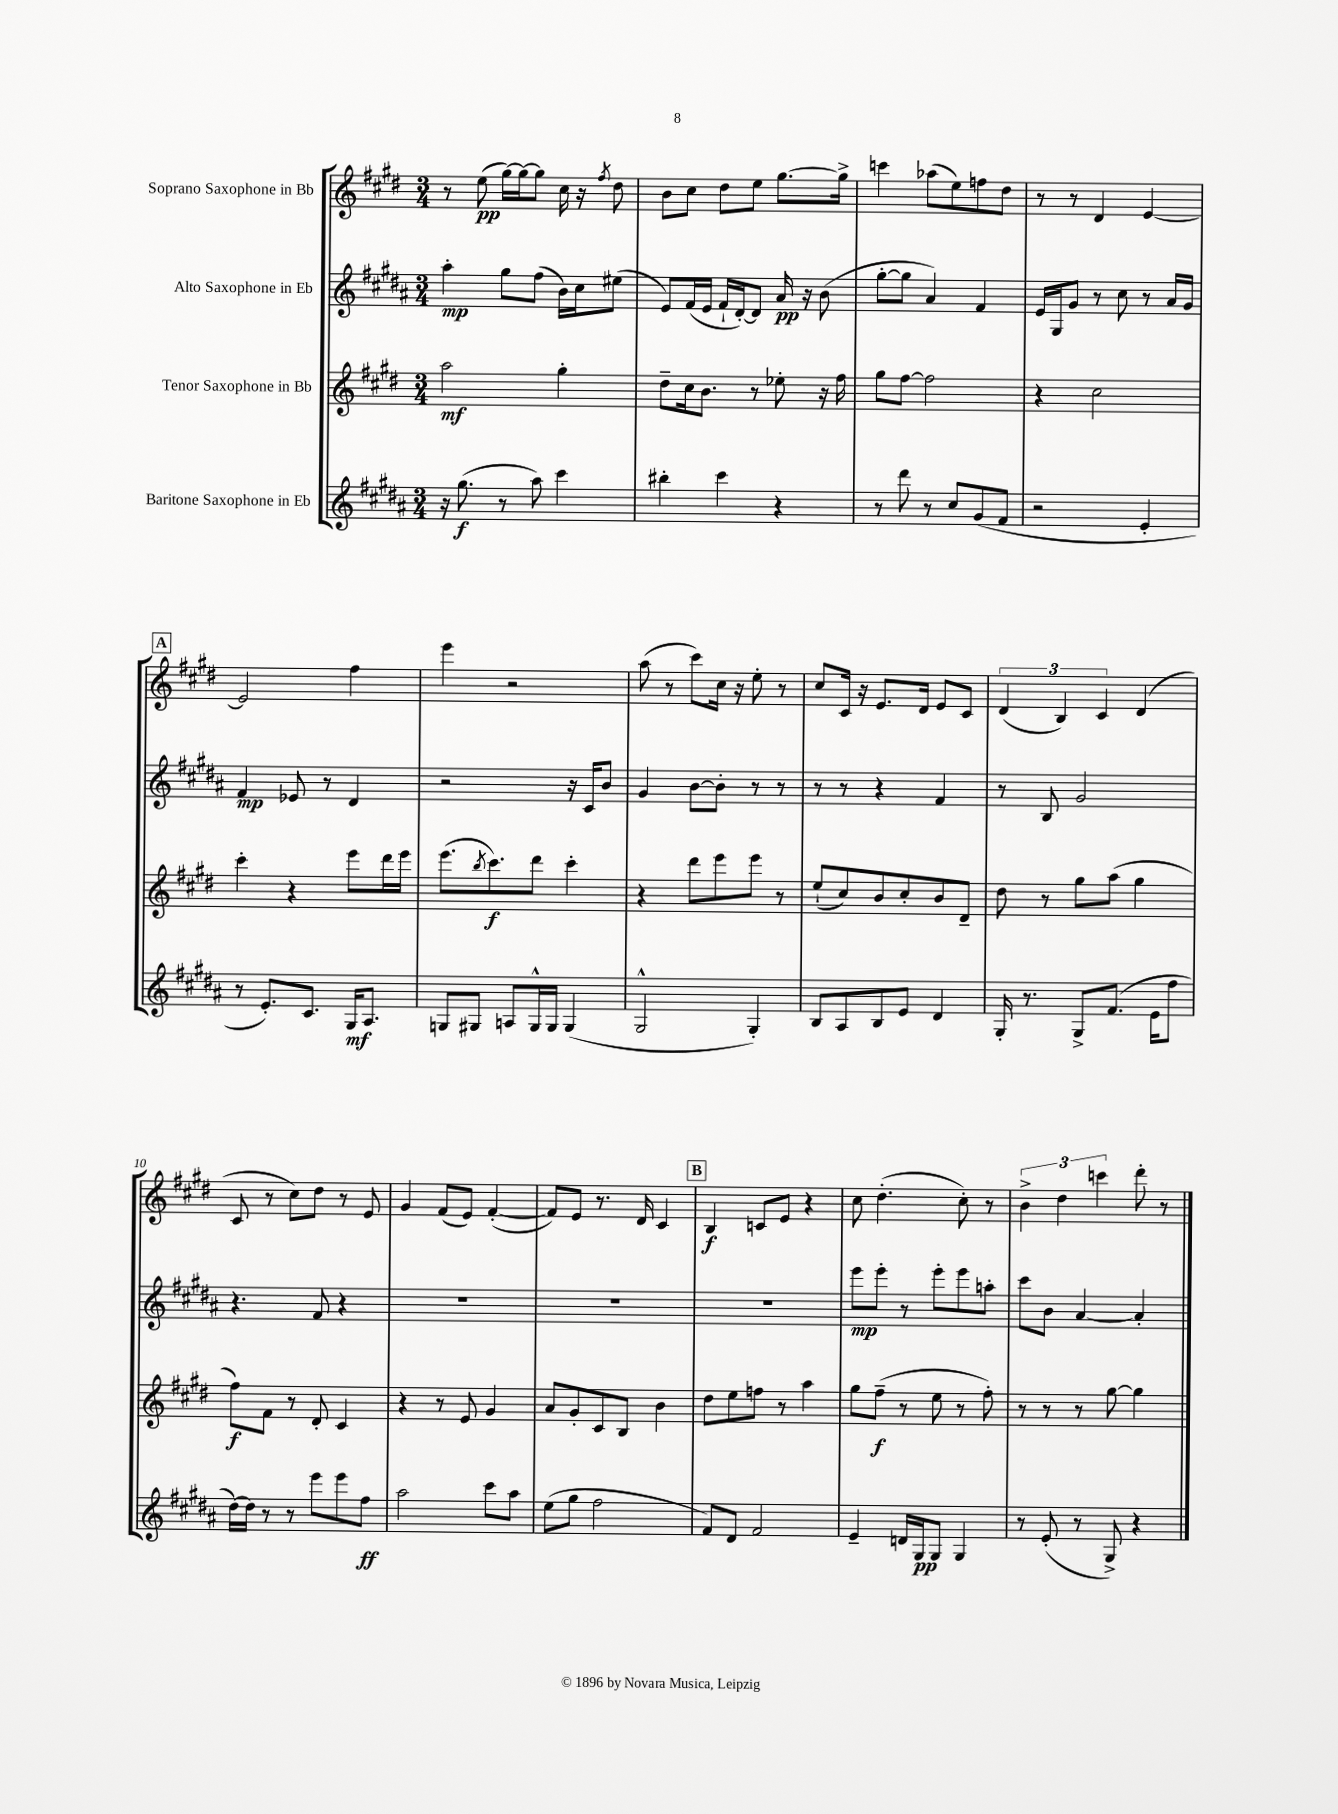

**kern	**kern	**kern	**kern
*staff4	*staff3	*staff2	*staff1
*clefG2	*clefG2	*clefG2	*clefG2
*k[f#c#g#d#a#]	*k[f#c#g#d#]	*k[f#c#g#d#a#]	*k[f#c#g#d#]
*M3/4	*M3/4	*M3/4	*M3/4
16r	2aa	4aa#'	8r
(8.gg#	.	.	.
.	.	.	(8ee
8r	.	8gg#	[16gg#)
.	.	.	16gg#_
8aa#)	.	(8ff#	8gg#]
4ccc#	4gg#'	16b)	16cc#
.	.	16cc#	16r
.	.	.	8qff#
.	.	(8ee#	8dd#
=	=	=	=
4bb#'	8dd#~	8e)	8b
.	16cc#	(16f#	8cc#
.	8.b	16e	.
4ccc#	.	16f#`	8dd#
.	.	[16d#')	.
.	8r	8d#]	8ee
4r	8ee-'	16a#	[8.gg#
.	.	16r	.
.	16r	(8b	.
.	16ff#	.	16gg#^]
=	=	=	=
8r	8gg#	[8gg#'	4ccc
8ddd#	[8ff#	8gg#]	.
8r	2ff#]	4a#)	(8aa-
8cc#	.	.	8ee)
(8g#	.	4f#	8ff
8f#	.	.	8dd#
=	=	=	=
2r	4r	16e	8r
.	.	16G#	.
.	.	8g#	8r
.	2cc#	8r	4d#
.	.	8cc#	.
4e'	.	8r	[4e
.	.	16a#	.
.	.	16g#	.
=	=	=	=
8r	4ccc#'	4f#	2e]
8.e')	.	.	.
.	4r	8e-	.
8.c#	.	.	.
.	.	8r	.
16G#	8eee	4d#	4ff#
8.A#	.	.	.
.	16ddd#	.	.
.	16eee	.	.
=	=	=	=
8G	(8.eee	2r	4eee
8G#	.	.	.
.	8qbb	.	.
.	8.ccc#)	.	.
8A	.	.	2r
16G#^^	8ddd#	.	.
16G#	.	.	.
(4G#	4ccc#'	16r	.
.	.	16c#	.
.	.	8b	.
=	=	=	=
2G#^^	4r	4g#	(8aa
.	.	.	8r
.	8ddd#	[8b	8ccc#)
.	8eee	8b']	16cc#
.	.	.	16r
4G#')	8eee	8r	8ee'
.	8r	8r	8r
=	=	=	=
8B	(8ee`	8r	8cc#
8A#	8cc#)	8r	16c#
.	.	.	16r
8B	8b	4r	8.e
8e	8cc#'	.	.
.	.	.	16d#
4d#	8b	4f#	8e
.	8d#~	.	8c#
=	=	=	=
16G#'	8dd#	8r	(6d#
8.r	.	.	.
.	8r	8B	.
.	.	.	6B)
8G#^	8gg#	2g#	.
.	.	.	6c#
(8.f#	(8aa	.	.
.	4gg#	.	(4d#
16e	.	.	.
8ff#	.	.	.
=	=	=	=
[16dd#)	8ff#)	4.r	8c#
16dd#]	.	.	.
8r	8f#	.	8r
8r	8r	.	8cc#)
8eee	8d#'	8f#	8dd#
8eee	4c#	4r	8r
8ff#	.	.	8e
=	=	=	=
2aa#	4r	2.r	4g#
.	8r	.	(8f#
.	8e	.	8e)
8ccc#	4g#	.	([4f#'
8aa#	.	.	.
=	=	=	=
(8ee	8a	2.r	8f#])
8gg#	8g#'	.	8e
2ff#	8c#	.	8.r
.	8B	.	.
.	.	.	16d#
.	4b	.	4c#
=	=	=	=
8f#)	8dd#	2.r	4B
8d#	8ee	.	.
2f#	8ff	.	8c
.	8r	.	8e
.	4aa	.	4r
=	=	=	=
4e~	8gg#	8eee	8cc#
.	(8ff#~	8eee'	(4.dd#'
16d	8r	8r	.
16G#	.	.	.
8G#	8ee	8eee'	.
4G#	8r	8eee	8cc#')
.	8ff#')	8aa'	8r
=	=	=	=
8r	8r	8ccc#	6b^
(8e'	8r	8b	.
.	.	.	6dd#
8r	8r	[4a#	.
.	.	.	6ccc
8G#^)	[8gg#	.	.
4r	4gg#]	4a#']	8ddd#'
.	.	.	8r
==	==	==	==
*-	*-	*-	*-
